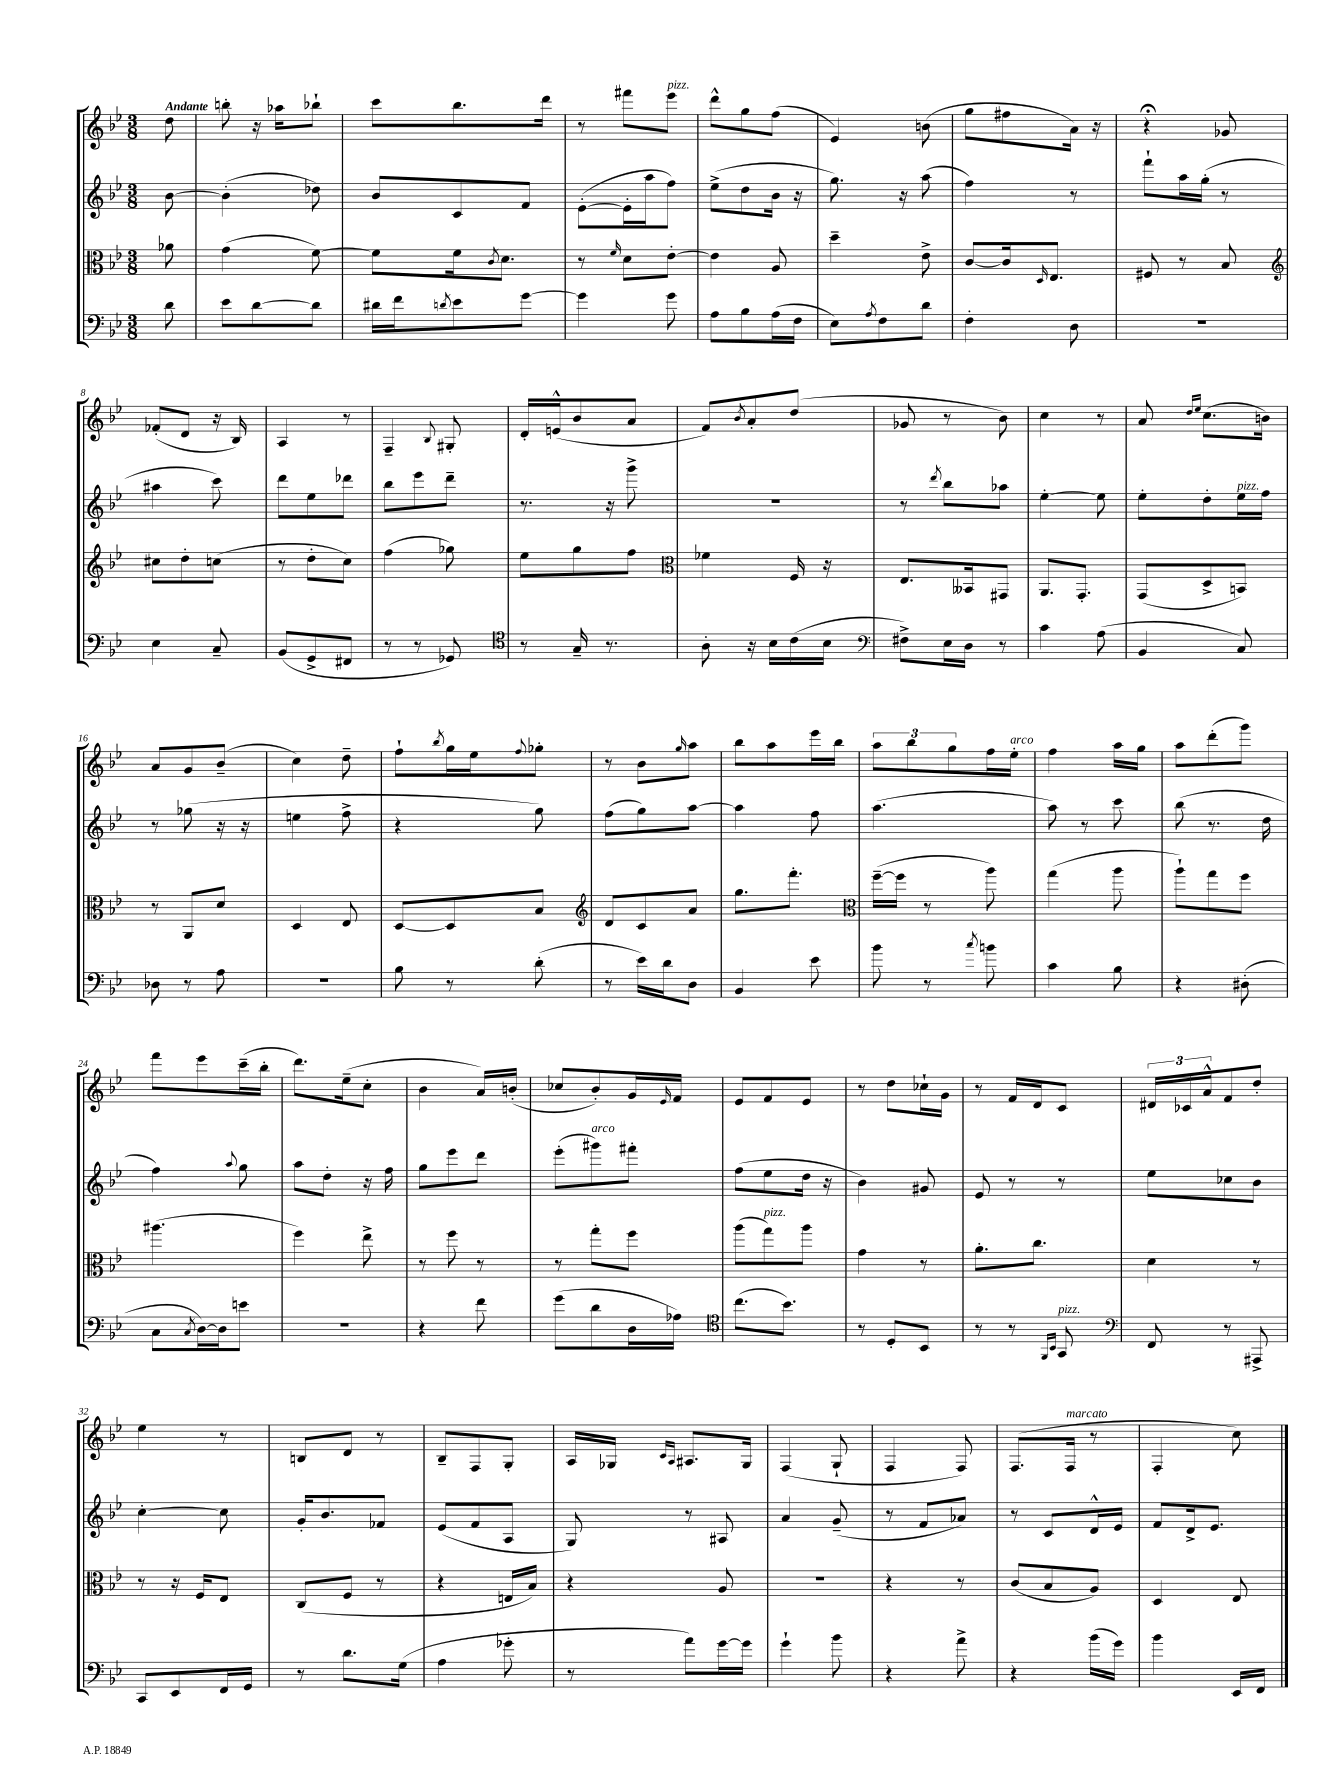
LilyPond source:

<<
\new StaffGroup <<
\new Staff = "s0" {
    \clef treble \key bes \major \numericTimeSignature \time 3/8 \partial 8 \tempo "Andante"
    d''8 |
    b''8-. r16 aes''16 bes''8-! |
    c'''8 bes''8. d'''16 |
    r8 fis'''8 ees'''8^\markup { \italic "pizz." } |
    d'''8-^ g''8 f''8( |
    ees'4) b'8( |
    g''8 fis''8 a'16) r16 |
    r4\fermata ges'8 |
    fes'8-.( d'8 r16 bes16) |
    a4 r8 |
    f4-- \appoggiatura { bes8 } gis8-. |
    d'16-. e'16-^( bes'8 a'8 |
    f'8) \acciaccatura { bes'8 } a'8-. d''8( |
    ges'8 r8 bes'8) |
    c''4 r8 |
    a'8 \grace { d''16 ees''16 } c''8.( b'16) |
    a'8 g'8 bes'8--( |
    c''4) d''8-- |
    f''8-! \acciaccatura { bes''8 } g''16 ees''16 \appoggiatura { f''8 } ges''8-. |
    r8 bes'8 \grace { g''16 } a''8 |
    bes''8 a''8 ees'''16 bes''16 |
    \tuplet 3/2 { a''8 bes''8 g''8 } f''16 ees''16-.^\markup { \italic "arco" } |
    f''4 a''16 g''16 |
    a''8 d'''8-.( g'''8) |
    f'''8 ees'''8 c'''16--( bes''16-. |
    d'''8.) ees''16--( c''8-. |
    bes'4 a'16) b'16-.( |
    ces''8 bes'8-.) g'16 \grace { ees'16 } f'16 |
    ees'8 f'8 ees'8 |
    r8 d''8 ces''16-! g'16 |
    r8 f'16 d'16 c'8 |
    \tuplet 3/2 { dis'16 ces'16 a'16-^ } f'8 d''8-. |
    ees''4 r8 |
    b8 d'8 r8 |
    bes8-- f8 g8-. |
    a16 ges16 \grace { c'16 a16 } ais8. ges16 |
    f4( g8-! |
    f4 f8) |
    f8.( f16^\markup { \italic "marcato" } r8 |
    f4-. c''8) \bar "|." |
}
\new Staff = "s1" {
    \clef treble \key bes \major \numericTimeSignature \time 3/8 \partial 8
    bes'8~ |
    bes'4-.( des''8) |
    bes'8 c'8 f'8 |
    ees'8~-.( ees'16-. a''16 f''8) |
    ees''8->( d''8 bes'16 r16 |
    g''8.) r16 a''8( |
    f''4) r8 |
    f'''8-! a''16 g''16-.( r8 |
    ais''4 c'''8) |
    d'''8 ees''8 des'''8 |
    bes''8 ees'''8 d'''8-- |
    r8. r16 g'''8-> |
    R4. |
    r8 \acciaccatura { d'''8 } bes''8 aes''8 |
    ees''4~-. ees''8 |
    ees''8-. d''8-. ees''16^\markup { \italic "pizz." } f''16 |
    r8 ges''8( r16 r16 |
    e''4 f''8-> |
    r4 g''8) |
    f''8( g''8) a''8~ |
    a''4 f''8 |
    a''4.( |
    a''8) r8 c'''8 |
    bes''8( r8. d''16 |
    f''4) \appoggiatura { a''8 } g''8 |
    a''8 d''8-. r16 f''16 |
    g''8 ees'''8 d'''8 |
    ees'''8-.( gis'''8^\markup { \italic "arco" }) fis'''8-. |
    f''8( ees''8 d''16 r16 |
    bes'4) gis'8 |
    ees'8 r8 r8 |
    ees''8 ces''8 bes'8 |
    c''4~-. c''8 |
    g'16-. bes'8. fes'8 |
    ees'8( f'8 a8 |
    g8) r8 ais8 |
    a'4 g'8--( |
    r8 f'8 aes'8) |
    r8 c'8 d'16-^ ees'16 |
    f'8 d'16-> ees'8. \bar "|." |
}
\new Staff = "s2" {
    \clef alto \key bes \major \numericTimeSignature \time 3/8 \partial 8
    aes'8 |
    g'4( f'8~) |
    f'8 f'16 \acciaccatura { c'8 } d'8. |
    r8 \grace { f'16 } d'8 ees'8~-. |
    ees'4 a8 |
    d''4-- ees'8-> |
    c'8~ c'16 \grace { d16 } ees8. |
    fis8 r8 bes8 |
    \clef treble cis''8 d''8-. c''8( |
    r8 d''8-. c''8) |
    f''4( ges''8) |
    ees''8 g''8 f''8 |
    \clef alto fes'4 f16 r16 |
    ees8. beses,16 gis,8 |
    a,8. g,8.-. |
    g,8( d8-> b,8) |
    r8 a,8 d'8 |
    d4 ees8 |
    d8~ d8 bes8 |
    \clef treble d'8 c'8 a'8 |
    g''8. f'''8.-. |
    \clef alto f''16~--( f''16 r8 a''8) |
    g''4( a''8 |
    a''8-!) g''8 f''8 |
    ais''4.( |
    f''4) ees''8-> |
    r8 f''8 r8 |
    r8 g''8-. f''8 |
    a''8( g''8^\markup { \italic "pizz." }) a''8 |
    g'4 r8 |
    a'8.-. c''8. |
    d'4 r8 |
    r8 r16 f16 ees8 |
    c8( f8 r8 |
    r4 e16 bes16) |
    r4 a8 |
    R4. |
    r4 r8 |
    c'8( bes8 a8) |
    d4 ees8 \bar "|." |
}
\new Staff = "s3" {
    \clef bass \key bes \major \numericTimeSignature \time 3/8 \partial 8
    d'8 |
    ees'8 d'8~ d'8 |
    dis'16 f'16 \acciaccatura { d'8 } ees'8 g'8~ |
    g'4 g'8 |
    a8 bes8 a16( f16 |
    ees8) \acciaccatura { a8 } f8 d'8 |
    f4-. d8 |
    R4. |
    ees4 c8-- |
    bes,8( g,8-> fis,8 |
    r8 r8 ges,8) |
    \clef tenor r8 g16-- r8. |
    a8-. r16 bes16 c'16( bes16 |
    \clef bass fis8->) ees16 d16 r8 |
    c'4 a8( |
    bes,4 c8) |
    des8 r8 a8 |
    R4. |
    bes8 r8 d'8-.( |
    r8 ees'16) d'16 d8 |
    bes,4 ees'8 |
    bes'8 r8 \acciaccatura { c''8 } b'8 |
    c'4 bes8 |
    r4 dis8-.( |
    c8 \acciaccatura { c8 } d16~) d16 e'8 |
    R4. |
    r4 f'8 |
    g'8( d'8 d16 aes16) |
    \clef tenor c''8.( bes'8.) |
    r8 d8-. bes,8 |
    r8 r8 \grace { f,16 bes,16 } g,8^\markup { \italic "pizz." } |
    \clef bass f,8 r8 ais,,8-> |
    c,8 ees,8 f,16 g,16 |
    r8 d'8. g16( |
    a4 ges'8-. |
    r8 a'8) g'16~ g'16 |
    g'4-! bes'8 |
    r4 a'8-> |
    r4 bes'16( g'16) |
    bes'4 ees,16 f,16 \bar "|." |
}
>>
>>
